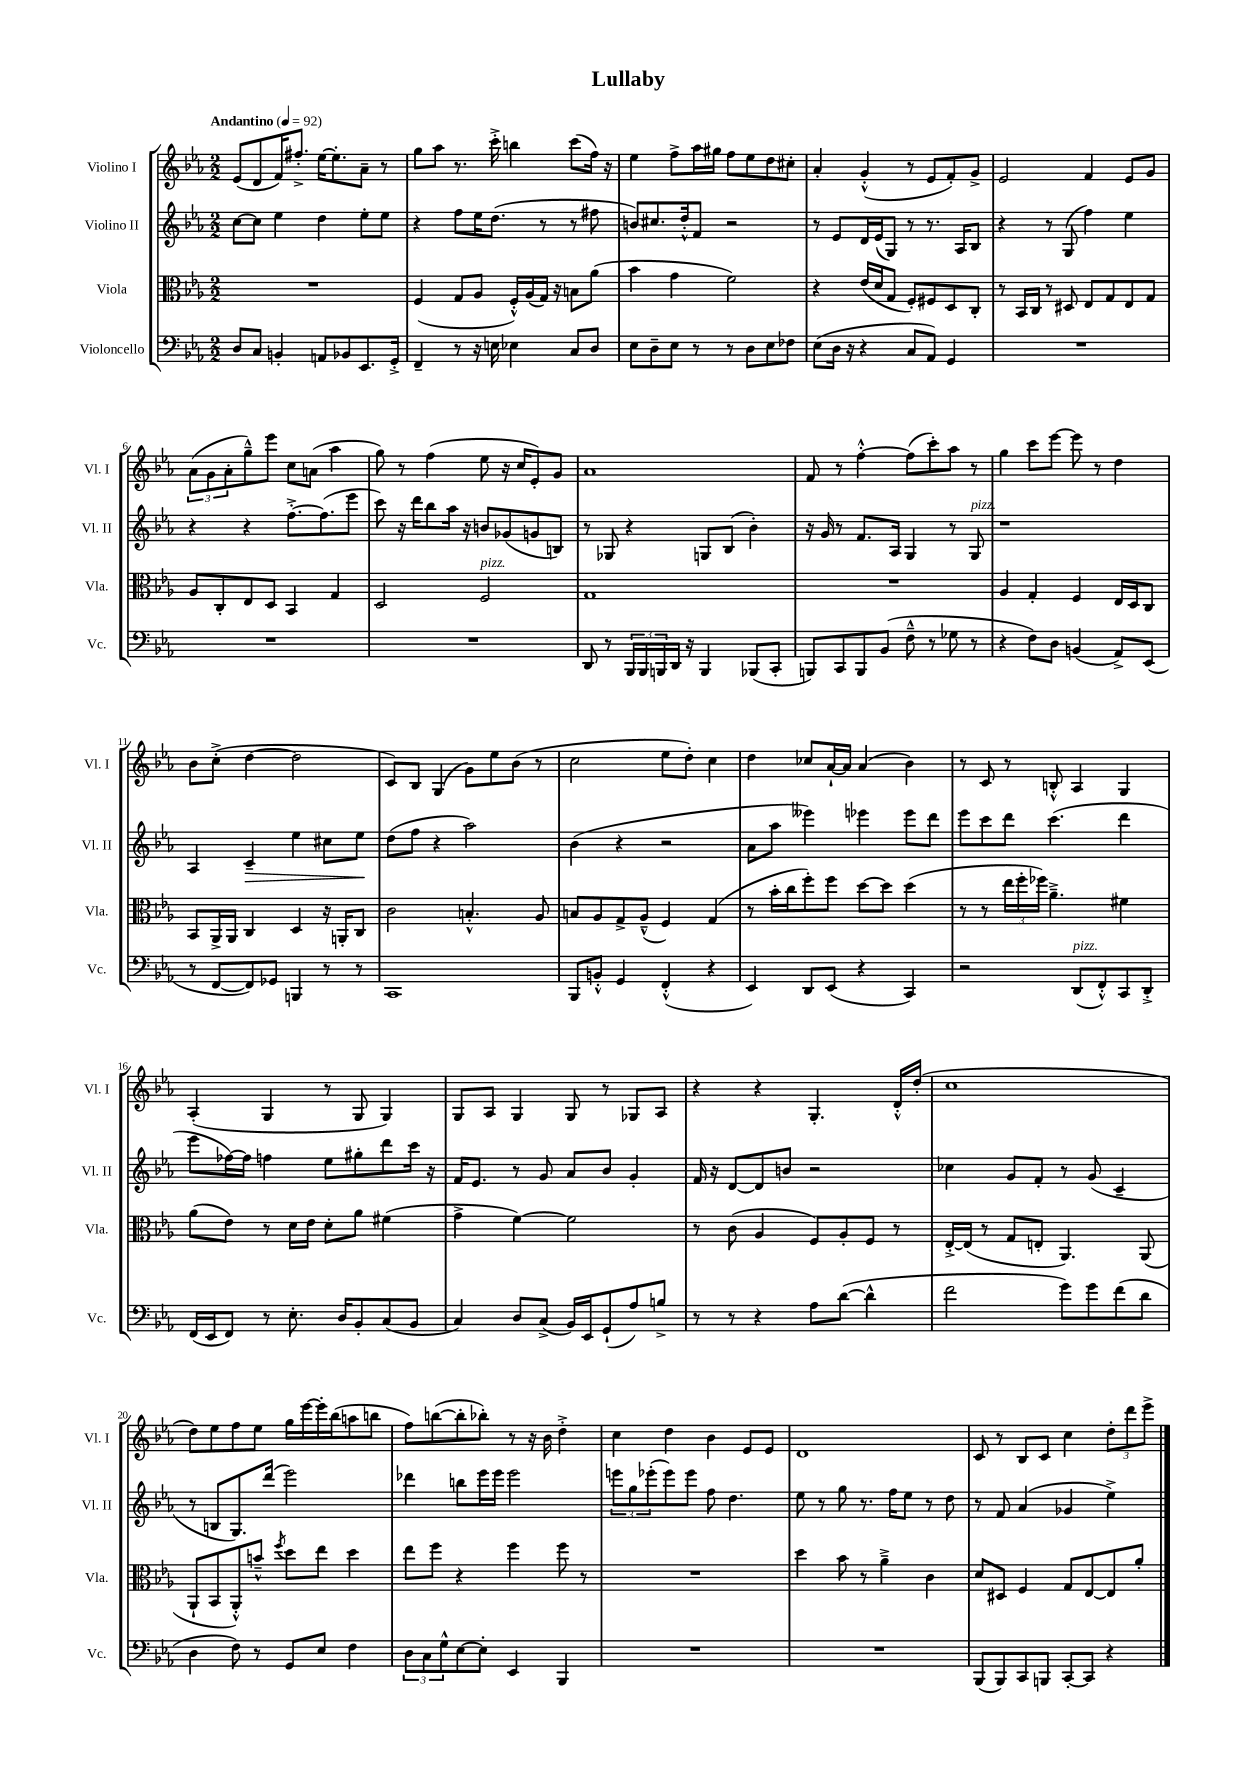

**kern	**kern	**kern	**dynam	**kern
*part4	*part3	*part2	*part2	*part1
*staff4	*staff3	*staff2	*staff2	*staff1
*I"Violoncello	*I"Viola	*I"Violino II	*	*I"Violino I
*I'Vc.	*I'Vla.	*I'Vl. II	*	*I'Vl. I
*clefF4	*clefC3	*clefG2	*	*clefG2
*k[b-e-a-]	*k[b-e-a-]	*k[b-e-a-]	*	*k[b-e-a-]
*M2/2	*M2/2	*M2/2	*	*M2/2
*MM92	*MM92	*MM92	*	*MM92
=1	=1	=1	=1	=1
!	!	!	!	!LO:TX:a:B:t=Andantino
8D/L	1r	[8cc\L	.	(8e-/L
8C/J	.	8cc\J]	.	8d/
4BBn'/	.	4ee-\	.	16f/K)
.	.	.	.	8.ff#X'^/J
8AAn/L	.	4dd\	.	[16ee-\KL
.	.	.	.	8.ee-'\]
8BB-X/	.	.	.	.
8.EE-/	.	8ee-'\L	.	8a-~\J
.	.	8ee-\J	.	8r
16GG'^/Jk	.	.	.	.
=2	=2	=2	=2	=2
4FF~/	(4F/	4r	.	8gg\L
.	.	.	.	8aa-\J
8r	8G/L	8ff\L	.	8.r
16r	8A-/J	16ee-\K	.	.
16En\	.	(8.dd\J	.	16ccc'^\
4E-X\	16F'^^/LL)	.	.	4bbn\
.	(16A-/	.	.	.
.	16G/JJ)	8r	.	.
.	16r	.	.	.
8C/L	8Bn\L	8r	.	(8ccc\L
8D/J	(8a-\J	8ff#X\	.	16ff\Jk)
.	.	.	.	16r
=3	=3	=3	=3	=3
8E-\L	4b-\	8bn/L)	.	4ee-\
8D~\	.	8.cc#X/	.	.
8E-\J	4g\	.	.	8ff^\L
.	.	16dd'^^/k	.	.
8r	.	8f/J	.	16aa-\L
.	.	.	.	16gg#X\JJ
8r	2f\)	2r	.	8ff\L
8D\L	.	.	.	8ee-\
8E-\	.	.	.	8dd\
8F-X\J	.	.	.	8cc#X'\J
=4	=4	=4	=4	=4
(8E-\L	4r	8r	.	4a-'/
16D\Jk	.	8e-/L	.	.
16r	.	.	.	.
4r	(16e-/LL	16d/L	.	(4g'^^/
.	16d/J	(16e-/J	.	.
.	8G/J	8G/J)	.	.
8C/L	8F'/L)	8r	.	8r
8AA-/J)	8F#X/	8.r	.	8e-/L
4GG/	8D/	.	.	8f'/)
.	.	16A-/KL	.	.
.	8C'/J	8B-/J	.	8g^/J
=5	=5	=5	=5	=5
1r	8r	4r	.	2e-/
.	16BB-/LL	.	.	.
.	16C/JJ	.	.	.
.	8r	8r	.	.
.	8D#X/	(8G/	.	.
.	8E-/L	4ff\)	.	4f/
.	8G/	.	.	.
.	8E-/	4ee-\	.	8e-/L
.	8G/J	.	.	8g/J
!!LO:LB:g=z
=6	=6	=6	=6	=6
1r	8A-/L	4r	.	(12a-\L
.	.	.	.	12g\
.	8C'/	.	.	.
.	.	.	.	12a-'\
.	8E-/	4r	.	8gg~^^\)
.	8D/J	.	.	8eee-\J
.	4BB-/	[8.ff'^\L	.	8cc\L
.	.	.	.	(8an\J
.	.	(8.ff\]	.	.
.	4G/	.	.	4aa-\
.	.	8eee-\J	.	.
=7	=7	=7	=7	=7
1r	2D/	8ccc\)	.	8gg\)
.	.	16r	.	8r
.	.	16ddd\KL	.	.
.	.	8bb-\	.	(4ff\
.	.	16aa-\Jk	.	.
.	.	16r	.	.
!	!LO:TX:a:i:t=pizz.	!	!	!
.	2F/	8bn/L	.	8ee-\
.	.	(8g-X/	.	16r
.	.	.	.	16cc/KL
.	.	8gn/	.	8e-'/)
.	.	8Bn/J)	.	8g/J
=8	=8	=8	=8	=8
8DD/	1G	8r	.	1a-
8r	.	8G-X/	.	.
24BBB-/LL	.	4r	.	.
24BBB-/	.	.	.	.
24BBBn/	.	.	.	.
16DD/JJ	.	.	.	.
16r	.	.	.	.
4BBB/	.	8Gn/L	.	.
.	.	(8B-/J	.	.
(8BBB-X/L	.	4b-'\)	.	.
8CC'/J	.	.	.	.
=9	=9	=9	=9	=9
8BBBn/L)	1r	16r	.	8f/
.	.	16g/	.	.
8CC/	.	8r	.	8r
8BBB/	.	8.f/L	.	[4ff'^^\
(8BB-/J	.	.	.	.
.	.	16A-/Jk	.	.
8F~^^\	.	4G/	.	(8ff\L]
8r	.	.	.	8ccc'\)
8G-X\	.	8r	.	8aa-\J
!	!	!LO:TX:a:i:t=pizz.	!	!
8r	.	8G/	.	8r
=10	=10	=10	=10	=10
4r	4A-/	1r	.	4gg\
8F\L)	4G'/	.	.	8ccc\L
8D\J	.	.	.	[8eee-\J
(4BBn/	4F/	.	.	8eee-\]
.	.	.	.	8r
8AA-^/L)	16E-/LL	.	.	4dd\
.	16D/J	.	.	.
(8EE-/J	8C/J	.	.	.
!!LO:LB:g=z
=11	=11	=11	=11	=11
8r	8BB-/L	4A-/	.	8b-\L
[8FF/L	16AA-^/L	.	.	(8cc'^\J
.	16AA-/JJ	.	.	.
!	!	!	!LO:HP:b	!
8FF/])	4C/	4c~/	>	[4dd\
8GG-X/J	.	.	.	.
4BBBn/	4D/	4ee-\	.	2dd\]
8r	16r	8cc#X\L	.	.
.	16AAn'/KL	.	.	.
8r	8C/J	8ee-\J	.	.
.	.	.	]	.
=12	=12	=12	=12	=12
1CC	2c\	(8dd\L	.	8c/L)
.	.	8ff\J	.	8B-/J
.	.	4r	.	(4G/
.	4.Bn'^^/	2aa-\)	.	8g\L)
.	.	.	.	8ee-\
.	.	.	.	(8b-\J
.	8A-/	.	.	8r
=13	=13	=13	=13	=13
8BBB-/L	8Bn/L	(4b-\	.	2cc\
8BBn'^^/J	8A-/	.	.	.
4GG/	8G^/	4r	.	.
.	(8A-~^^/J	.	.	.
(4FF'^^/	4F/)	2r	.	8ee-\L
.	.	.	.	8dd'\J)
4r	(4G/	.	.	4cc\
=14	=14	=14	=14	=14
4EE-/)	8r	8a-\L	.	4dd\
.	16b-'\LL	8aa-\J	.	.
.	16cc\J	.	.	.
8DD/L	8ff'\)	4eee--X\)	.	8cc-X/L
(8EE-/J	8ff\J	.	.	[16a-`/L
.	.	.	.	16a-/JJ]
4r	[8dd\L	4eee-X\	.	(4a-/
.	8dd\J]	.	.	.
4CC/)	(4dd\	8eee-\L	.	4b-\)
.	.	8ddd\J	.	.
=15	=15	=15	=15	=15
2r	8r	8eee-\L	.	8r
.	8r	8ccc\	.	8c/
.	24ee-\LL	8ddd\J	.	8r
.	24ff'\	.	.	.
.	24ff-X\JJ)	.	.	.
.	4.a-~^\	(4.ccc\	.	8Bn'^^/
!LO:TX:a:i:t=pizz.	!	!	!	!
(8DD/L	.	.	.	4A-/
8FF'^^/)	.	.	.	.
8CC/	4f#X\	4ddd\	.	4G/
8DD'^/J	.	.	.	.
!!LO:LB:g=z
=16	=16	=16	=16	=16
(16FF/LL	(8a-\L	8eee-\L	.	(4A-'/
16EE-/J	.	.	.	.
8FF/J)	8e-\J)	[16ff-X\L)	.	.
.	.	16ff-\JJ]	.	.
8r	8r	4ffn\	.	4G/
8.E-'\	16d\LL	.	.	.
.	16e-\JJ	.	.	.
.	8d'\L	8ee-\L	.	8r
16D/KL	.	.	.	.
8BB-'/	8a-\J	8gg#X'\	.	8G/
(8C/	(4f#X\	8ddd\	.	4G/)
8BB-/J	.	16ccc\Jk	.	.
.	.	16r	.	.
=17	=17	=17	=17	=17
4C/)	4g^\	16f/KL	.	8G/L
.	.	8.e-/J	.	.
.	.	.	.	8A-/J
8D/L	[4f\)	8r	.	4G/
(8C^/J	.	8g/	.	.
16BB-/LL)	2f\]	8a-/L	.	8G/
16EE-/J	.	.	.	.
(8GG`/	.	8b-/J	.	8r
8A-/)	.	4g'/	.	8G-X/L
8Bn^/J	.	.	.	8A-/J
=18	=18	=18	=18	=18
8r	8r	16f/	.	4r
.	.	16r	.	.
8r	(8c\	[8d/L	.	.
4r	4A-/	8d/]	.	4r
.	.	8bn/J	.	.
8A-\L	8F/L)	2r	.	4.G'/
([8d\J	8A-'/	.	.	.
4d^^\]	8F/J	.	.	.
.	8r	.	.	16d'^^/LL
.	.	.	.	(16dd'/JJ
=19	=19	=19	=19	=19
2f\	[16E-'^/LL	4cc-X\	.	1cc
.	(16E-/JJ]	.	.	.
.	8r	.	.	.
.	8G/L	8g/L	.	.
.	8En'/J	8f'/J	.	.
8g\L)	4.AA-/)	8r	.	.
8g\	.	(8g/	.	.
(8f\	.	4c~/	.	.
8d\J	(8AA-/	.	.	.
!!LO:LB:g=z
=20	=20	=20	=20	=20
4D\	8AA-`/L	8r	.	8dd\L)
.	8BB-/	8Bn/L	.	8ee-\
8F\)	8AA-'^^/)	8.G/)	.	8ff\
8r	8bn~^^/J	.	.	8ee-\J
.	.	(16ddd/Jk	.	.
.	8qff/	.	.	.
8GG/L	8dd\L	2eee-\)	.	16gg\LL
.	.	.	.	[16eee-\
8E-/J	8ee-\J	.	.	16eee-'\]
.	.	.	.	(16bb-\J
4F\	4dd\	.	.	8aan\
.	.	.	.	8bbn\J
=21	=21	=21	=21	=21
12D\L	8ee-\L	4ddd-X\	.	8ff\L)
12C\	.	.	.	.
.	8ff\J	.	.	([8bbn\
12G^^\	.	.	.	.
[8E-\	4r	8bbn\L	.	8bb'\]
8E-'\J]	.	16eee-\L	.	8bb-X'\J)
.	.	16eee-\JJ	.	.
4EE-/	4ff\	2eee-\	.	8r
.	.	.	.	16r
.	.	.	.	16b-\
4BBB-/	8ff\	.	.	4dd'^\
.	8r	.	.	.
=22	=22	=22	=22	=22
1r	1r	12eeen\L	.	4cc\
.	.	12gg\	.	.
.	.	(12eee-X'\	.	.
.	.	8eee-\)	.	4dd\
.	.	8eee-\J	.	.
.	.	8ff\	.	4b-\
.	.	4.dd\	.	.
.	.	.	.	8e-/L
.	.	.	.	8e-/J
=23	=23	=23	=23	=23
1r	4dd\	8ee-\	.	1d
.	.	8r	.	.
.	8b-\	8gg\	.	.
.	8r	8.r	.	.
.	4a-~^\	.	.	.
.	.	16ff\KL	.	.
.	.	8ee-\J	.	.
.	4c\	8r	.	.
.	.	8dd\	.	.
=24	=24	=24	=24	=24
(8BBB-/L	8d/L	8r	.	8c/
8BBB-/)	8D#X/J	8f/	.	8r
8CC/	4F/	(4a-/	.	8B-/L
8BBBn/J	.	.	.	8c/J
[8CC'/L	8G/L	4g-X/	.	4cc\
8CC/J]	[8E-/	.	.	.
4r	8E-/]	4ee-^\)	.	12dd'\L
.	.	.	.	12ddd\
.	8a-'/J	.	.	.
.	.	.	.	12eee-^\J
==	==	==	==	==
*-	*-	*-	*-	*-
